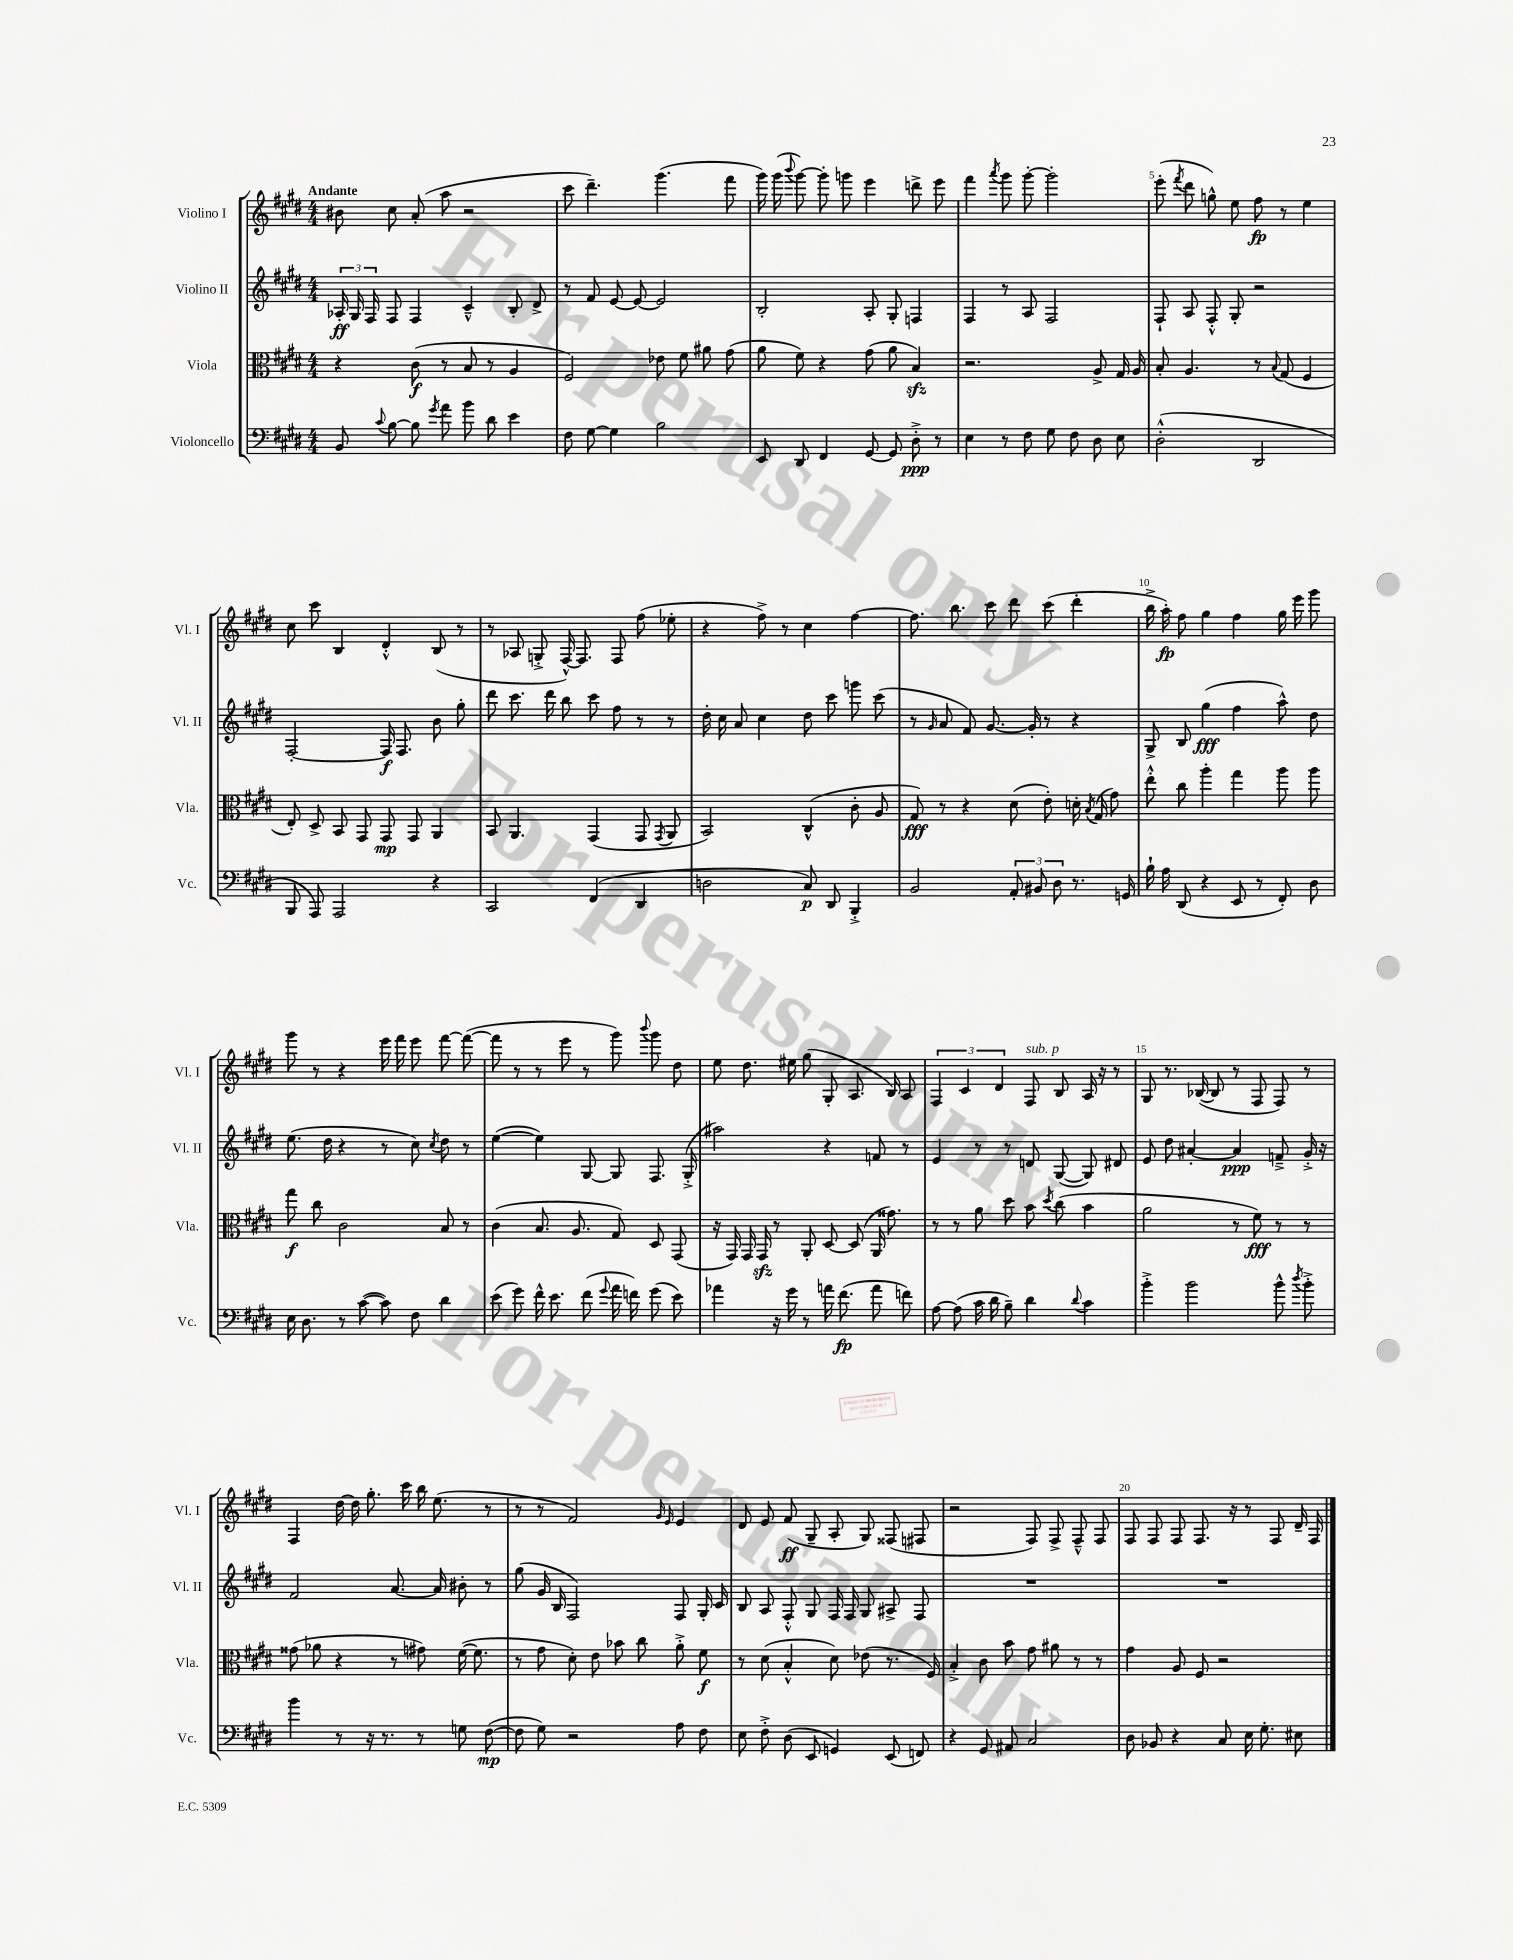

**kern	**kern	**kern	**kern
*staff4	*staff3	*staff2	*staff1
*clefF4	*clefC3	*clefG2	*clefG2
*k[f#c#g#d#]	*k[f#c#g#d#]	*k[f#c#g#d#]	*k[f#c#g#d#]
*M4/4	*M4/4	*M4/4	*M4/4
8BB	4r	24A-'	8b#
.	.	24G#	.
.	.	24F#	.
8qqc#	.	.	.
[8B	.	8F#	8cc#
8B]	(8c#	4F#	(8a'
8qg#	.	.	.
8a	8r	.	8aa
8b	8B	4c#~^^	2r
8d#	8r	.	.
4e	4A	8B'	.
.	.	8d#^	.
=	=	=	=
8F#	2F#)	8r	8ccc#
[8G#	.	8f#	4.ddd#~)
4G#]	.	[8e	.
.	.	8e_	.
2B	8e-	2e]	(4.ggg#
.	8f#	.	.
.	8a#	.	.
.	(8g#	.	8fff#
=	=	=	=
8EE	8a	2B'	16ggg#)
.	.	.	(16ggg#
.	.	.	8qqbbb
8DD#	8f#)	.	[8ggg#)
4FF#	4r	.	8ggg#']
.	.	.	8ggg
[8GG#	(8g#	8A'	4eee
8GG#]	8a	8G#'	.
8D#'^	4B)	4F	8ddd^
8r	.	.	8eee
=	=	=	=
4E	2.r	4F#	4fff#
.	.	.	8qaaa
8r	.	8r	8ggg#
8F#	.	8A	[8ggg#'
8G#	.	2F#	2ggg#']
8F#	.	.	.
8D#	8A^	.	.
8E	16G#	.	.
.	16A	.	.
=	=	=	=
(2D#'^^	8B'	8F#`	(8eee'
.	.	.	8qfff#
.	4.A	8A	8ddd#
.	.	8F#'^^	8gg^^)
.	.	8G#'	8ee
2DD#	8r	2r	8ff#
.	8qqB	.	.
.	(8G#	.	8r
.	4F#	.	4ee
=	=	=	=
8BBB	8E')	[2F#'	8cc#
8AAA)	8D#^	.	8ccc#
2AAA	8BB	.	4B
.	8GG#	.	.
.	8GG#	16F#]	4d#'^^
.	.	8.F#	.
.	8GG#	.	.
4r	4AA	8b	(8B
.	.	8gg#'	8r
=	=	=	=
2CC#	8BB	8ddd#	8r
.	4.AA	8.ccc#	8A-
.	.	.	8G'^
.	.	16ddd#	.
.	.	8bb	[16F#^^)
.	.	.	8.F#]
(4FF#	(4GG#	8ccc#	.
.	.	8ff#	8F#
4DD#	8GG#	8r	(8ff#
.	8qGG#	.	.
.	8AA	8r	8ee-'
=	=	=	=
2D	2BB)	16dd#'	4r
.	.	16cc#	.
.	.	8a	.
.	.	4cc#	8ff#^)
.	.	.	8r
8C#)	(4C#^^	8dd#	4cc#
8DD#	.	8ccc#	.
4BBB'^	8c#'	8ggg	[4ff#
.	8A	(8ccc#	.
=	=	=	=
2BB	8G#)	8r	8.ff#]
.	.	16qqg#	.
.	8r	8a	.
.	.	.	8.bb
.	4r	8f#)	.
.	.	[8.g#	8ccc#
12AA'	(8d#	.	8ddd#
.	.	16g#']	.
12BB#	.	.	.
.	8e')	8r	(8ccc#
12D#	.	.	.
8.r	16d'	4r	4ddd#'
.	8qB	.	.
.	(16G#	.	.
.	8g#)	.	.
16GG	.	.	.
=	=	=	=
16B`	8ee'^^	8G#^	16bb^
16A	.	.	16aa')
(8DD#	8cc#	8B	8ff#
4r	4aa'	(4gg#	4gg#
8EE	4gg#	4ff#	4ff#
8r	.	.	.
8FF#')	8aa	8aa^^)	16gg#
.	.	.	16eee
8D#	8aa	8dd#	8ggg#
=	=	=	=
16E	8gg#	(8.ee	8ggg#
8.D#	.	.	.
.	8cc#	.	8r
.	.	16dd#	.
8r	2c#	4r	4r
([8c#	.	.	.
8c#])	.	8r	16eee
.	.	.	16fff#
8F#	.	8cc#)	8eee
.	.	8qcc#	.
4d#	8B	8dd#	[8fff#
.	8r	8r	(8fff#_
=	=	=	=
(8e	(4c#	([4ee	8fff#]
8g#)	.	.	8r
16f#^^	8.B	4ee])	8r
8.e	.	.	.
.	.	.	8eee
.	8.A	.	.
(8f#	.	[8G#	8r
8qqg#	.	.	.
16a	8G#)	8G#]	8ggg#)
16f)	.	.	.
.	.	.	8qqbbb
(8g#	8D#	8.F#	8ggg#
8e)	(8GG#	.	8dd#
.	.	(16G#'^	.
=	=	=	=
4a-	16r	2aa#)	8ee
.	16GG#)	.	.
.	16GG#	.	8.dd#
.	16GG#	.	.
16r	8r	.	.
16g#	.	.	16ee#
8r	8AA'	.	(8gg#
16a	[8D#	4r	8G#'
(8.f#	.	.	.
.	(8D#]	.	8.A
8a	16AA	8f	.
.	8.g##)	.	16B)
8f)	.	8r	8A
=	=	=	=
[8A	8r	4e	6F#
(8A]	8r	.	.
.	.	.	6c#
16c#	8a	8r	.
16d#	.	.	.
.	.	.	6d#
8B~)	8dd#	8r	.
4d#	8b	8d	8F#
.	8qdd#	.	.
.	(8cc#	([8G#	8B
8qqd#	.	.	.
4c#	4b	8G#])	16A
.	.	.	16r
.	.	8d#	8r
=	=	=	=
4b'^	2a	8e	8G#
.	.	8dd#	8.r
2b	.	[4a#'	.
.	.	.	([16B-
.	.	.	8B-]
.	8r	4a#]	8r
.	8f#)	.	8F#
8b^^	8r	8f~^	8F#)
8qdd#	.	.	.
8b'^	8r	16g#'^	8r
.	.	16r	.
=	=	=	=
4b	(8g##	2f#	4F#
.	8a-	.	.
8r	4r	.	[16dd#
.	.	.	16dd#]
16r	.	.	8.gg#'
8.r	.	.	.
.	8r	[8.a	.
.	.	.	16ccc#
8r	8g#)	.	16bb
.	.	16a]	(8.ee
8G	([16f#	8b#'	.
.	8.f#]	.	.
([8F#	.	8r	8r
=	=	=	=
8F#]	8r	(8gg#	8r
8G#)	8g#	16g#	8r
.	.	16B	.
2r	8d#')	2F#)	2f#)
.	8e	.	.
.	8b-	.	.
.	8cc#	.	.
.	.	.	16qqg#
.	.	.	16qqe
8A	8a'^	8F#	4e
8F#	8f#	16G#'	.
.	.	16c#	.
=	=	=	=
8E	8r	8B	8d#
8F#'^	(8d#	8A	8e
(8D#	4B'^^	8F#'^^	(8f#
8EE	.	8G#	8G#~
4GG)	8d#)	16F#	8A'
.	.	16F#	.
.	(8e-	8G#	8G#)
(8EE	8.r	8A#^	(8F##
8FF)	.	8F#	8F#
.	16F#)	.	.
=	=	=	=
4r	4B'^	1r	2r
8GG#	8c#	.	.
8AA#	8b	.	.
2C#	8g#	.	8F#)
.	8a#	.	8F#^
.	8r	.	8F#~^^
.	8r	.	8F#
=	=	=	=
8D#	4g#	1r	8F#
8BB-	.	.	8F#
4r	8A	.	8F#
.	8F#	.	8.F#
8C#	2r	.	.
.	.	.	16r
16E	.	.	8r
8.G#'	.	.	.
.	.	.	8F#
8E#	.	.	16d#~
.	.	.	16F#
==	==	==	==
*-	*-	*-	*-
